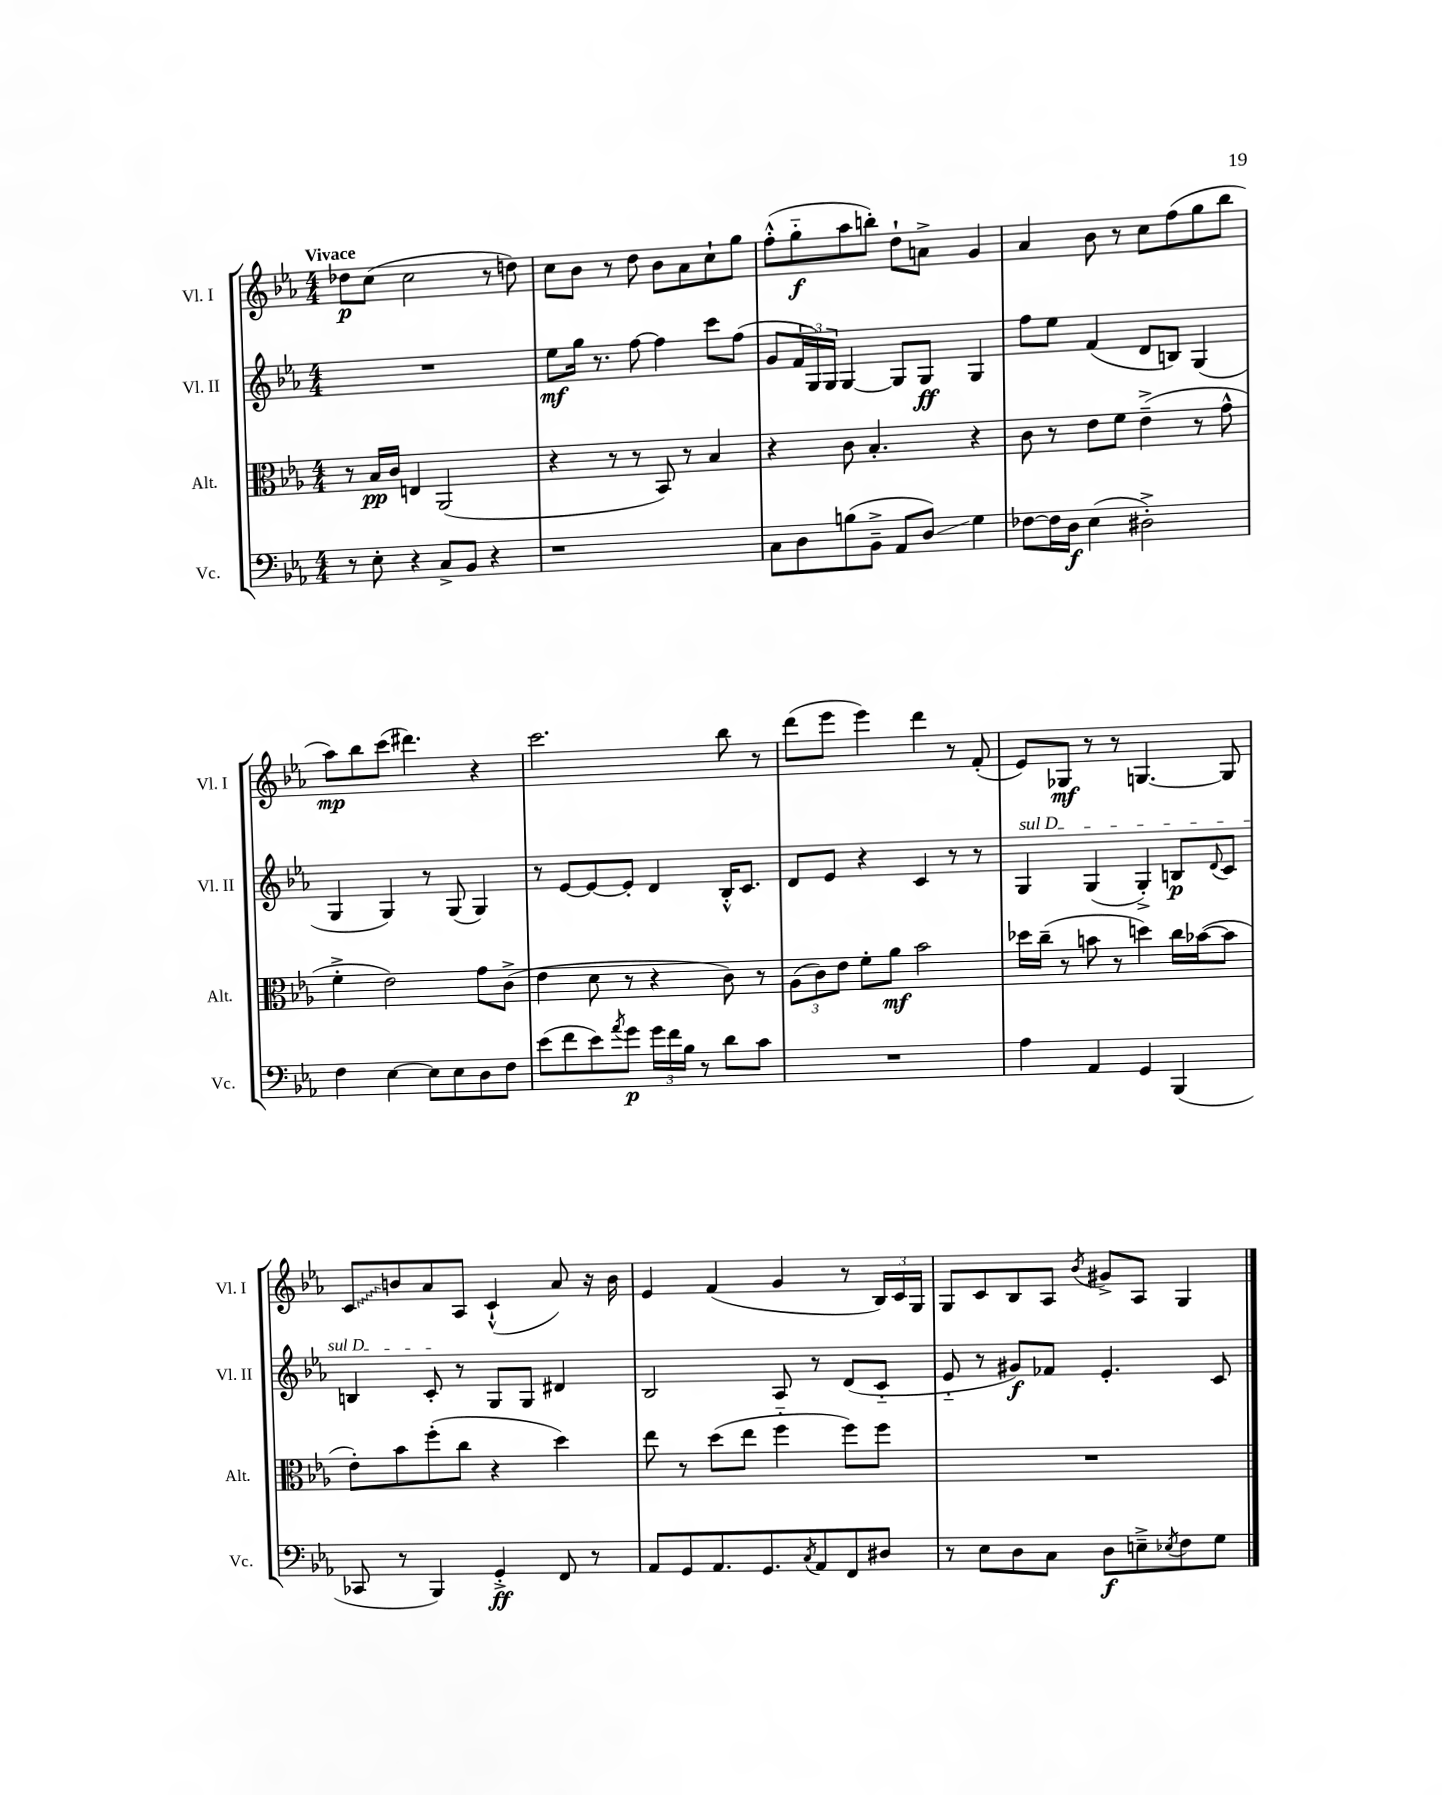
<<
\new StaffGroup <<
\new Staff = "s0" \with { instrumentName = "Vl. I" shortInstrumentName = "Vl. I" } {
    \clef treble \key ees \major \numericTimeSignature \time 4/4 \tempo "Vivace"
    des''8\p c''8( c''2 r8 d''8) |
    c''8 bes'8 r8 d''8 bes'8 aes'8 c''8-! g''8 |
    f''8-.-^( g''8-_\f aes''8 b''8-.) d''8-! a'8-> g'4 |
    aes'4 bes'8 r8 c''8 f''8( g''8 bes''8 |
    aes''8\mp) bes''8 c'''8( dis'''4.) r4 |
    c'''2. bes''8 r8 |
    d'''8( ees'''8 ees'''4) d'''4 r8 f'8-.( |
    ees'8) ges8\mf r8 r8 g4.~ g8 |
    \once \override Glissando.style = #'zigzag c'8\glissando b'8 aes'8 aes8 c'4-!-^( aes'8) r16 b'16 |
    ees'4 f'4( g'4 r8 \tuplet 3/2 { bes16) c'16 g16 } |
    g8 c'8 bes8 aes8 \acciaccatura { bes'8 } gis'8-> aes8 g4 \bar "|." |
}
\new Staff = "s1" \with { instrumentName = "Vl. II" shortInstrumentName = "Vl. II" } {
    \clef treble \key ees \major \numericTimeSignature \time 4/4
    R1 |
    ees''8\mf g''16 r8. f''8~ f''4 c'''8 f''8( |
    g'8 \tuplet 3/2 { f'16 g16) g16 } g4~ g8 g8\ff g4 |
    f''8 ees''8 f'4( d'8 b8) g4( |
    g4 g4) r8 g8( g4) |
    r8 ees'8~ ees'8~ ees'8-. d'4 bes16-.-^ c'8. |
    d'8 ees'8 r4 c'4 r8 r8 |
    \once \override TextSpanner.bound-details.left.text = \markup { \italic "sul D" } g4\startTextSpan g4( g4-.->) b8\p \appoggiatura { d'8 } c'8 |
    b4 c'8-.\stopTextSpan r8 g8 g8 dis'4 |
    bes2 aes8 r8 d'8( c'8-_ |
    ees'8-_ r8 gis'8\f) fes'8 ees'4.-. c'8 \bar "|." |
}
\new Staff = "s2" \with { instrumentName = "Alt." shortInstrumentName = "Alt." } {
    \clef alto \key ees \major \numericTimeSignature \time 4/4
    r8 bes16\pp c'16 e4 aes,2( |
    r4 r8 r8 bes,8) r8 bes4 |
    r4 c'8 bes4.-. r4 |
    c'8 r8 ees'8 f'8 ees'4--->( r8 g'8-^ |
    f'4-.-> ees'2) g'8 c'8->( |
    ees'4 d'8 r8 r4 c'8) r8 |
    \tuplet 3/2 { aes8( c'8) ees'8 } f'8-. aes'8\mf bes'2 |
    des''16 c''16--( r8 b'8 r8 d''4) c''16 bes'16~( bes'8 |
    ees'8-.) bes'8 f''8-.( c''8 r4 d''4) |
    ees''8 r8 d''8( ees''8 f''4-_ f''8) f''8 |
    R1 \bar "|." |
}
\new Staff = "s3" \with { instrumentName = "Vc." shortInstrumentName = "Vc." } {
    \clef bass \key ees \major \numericTimeSignature \time 4/4
    r8 ees8-. r4 c8-> bes,8 r4 |
    r1 |
    c8 d8 b8( bes,8---> aes,8 d8\glissando) g4 |
    fes8~ fes16 d16\f ees4( dis2-.->) |
    f4 ees4~ ees8 ees8 d8 f8 |
    ees'8( f'8 ees'8) \acciaccatura { aes'8 } g'8\p \tuplet 3/2 { g'16 f'16 bes16 } r8 d'8 c'8 |
    R1 |
    aes4 aes,4 g,4 bes,,4( |
    ces,8 r8 bes,,4) g,4-.->\ff f,8 r8 |
    aes,8 g,8 aes,8. g,8. \acciaccatura { c8 } aes,8 f,8 dis8 |
    r8 ees8 d8 c8 d8\f e8---> \acciaccatura { ees8 } f8 g8 \bar "|." |
}
>>
>>
\layout { \context { \Score \remove "Bar_number_engraver" } }
